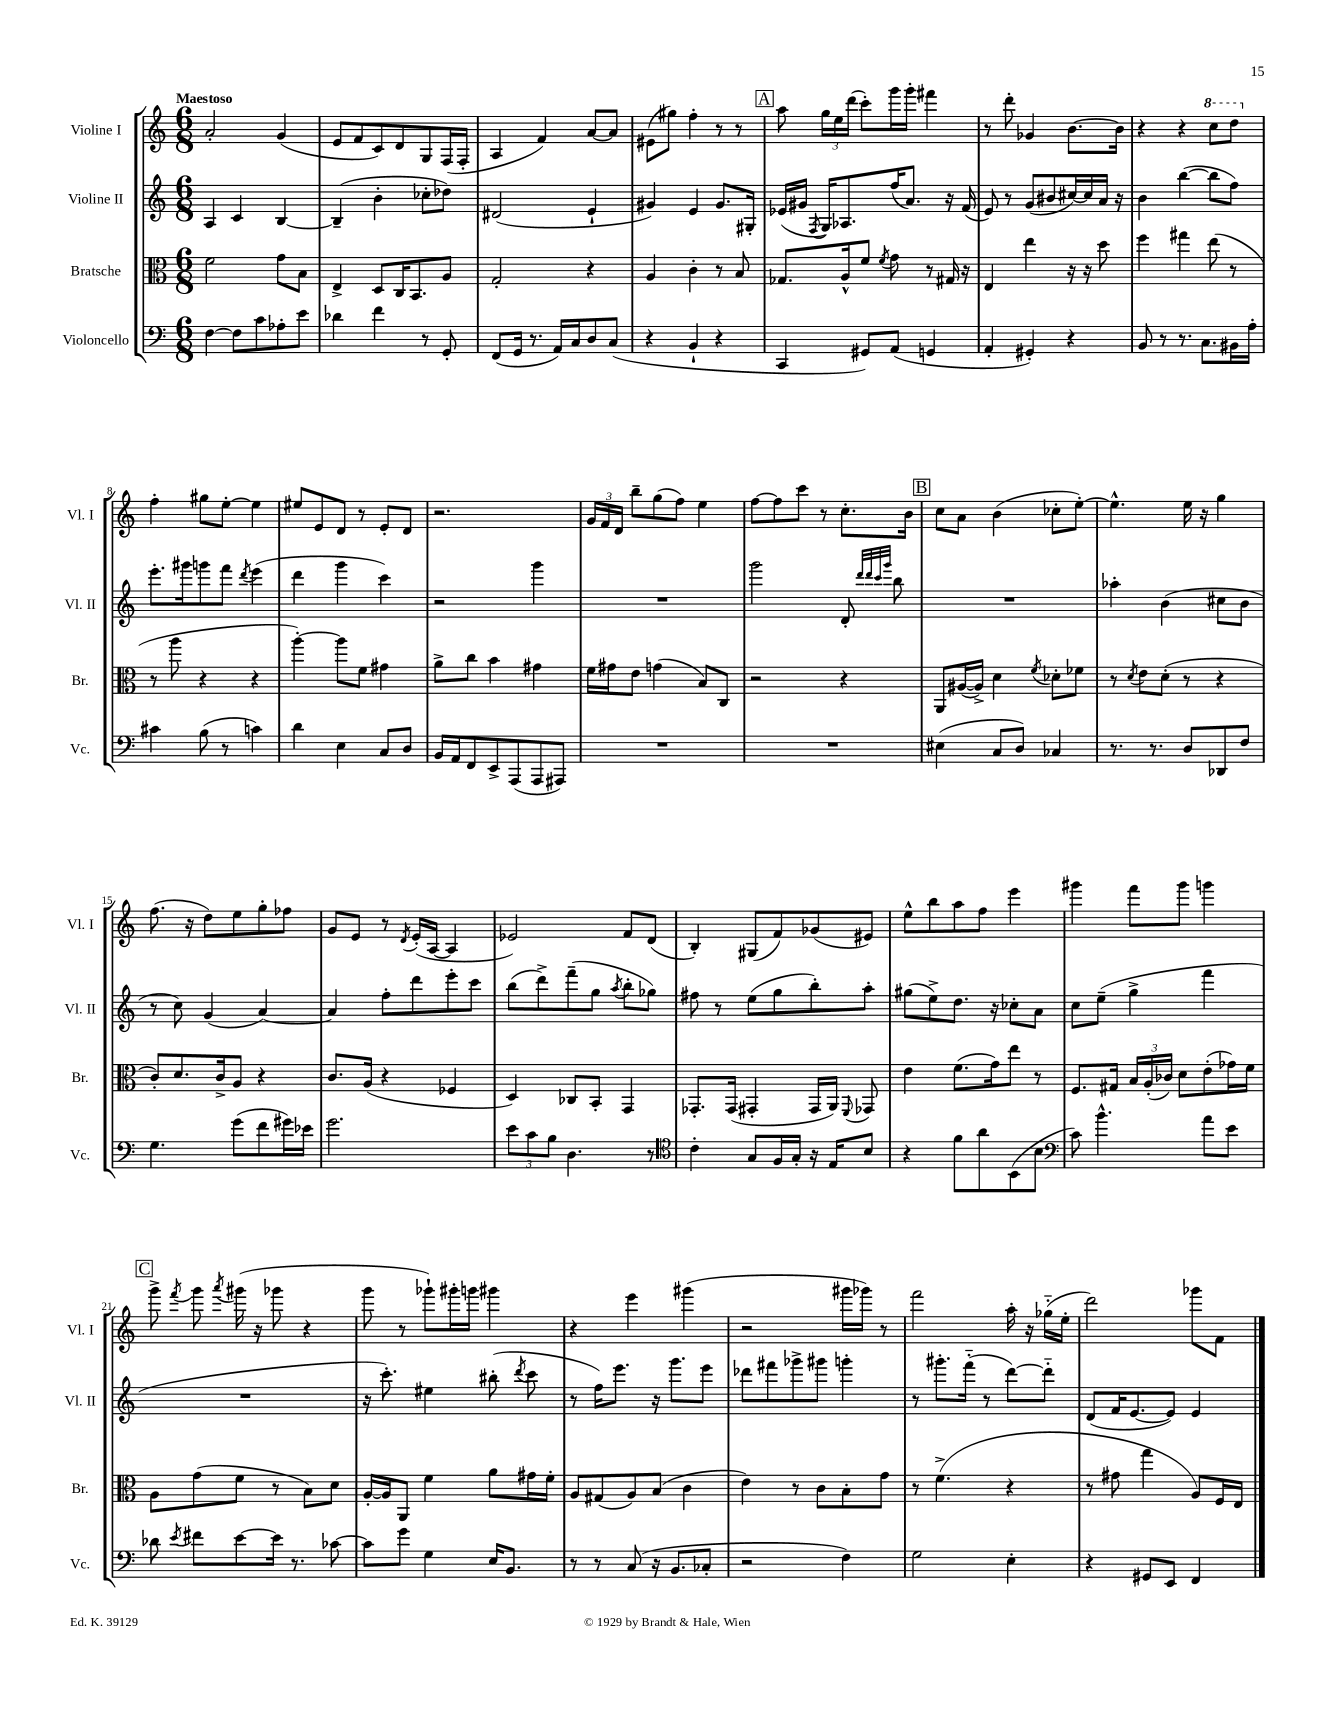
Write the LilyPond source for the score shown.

<<
\new StaffGroup <<
\new Staff = "s0" \with { instrumentName = "Violine I" shortInstrumentName = "Vl. I" } {
    \clef treble \key c \major \numericTimeSignature \time 6/8 \tempo "Maestoso"
    \autoBeamOff a'2-. g'4( |
    e'8[ f'8 c'8) d'8 g8 f16( f16]-. |
    a4 f'4) a'8[~ a'8] |
    eis'8[( gis''8]) f''4-. r8 r8 |
    \mark \markup { \box "A" } a''8 \tuplet 3/2 { g''16[ e''16 d'''16]( } c'''8[-.) g'''16 g'''16]-. fis'''4 |
    r8 d'''8-. ges'4 b'8.[~ b'16] |
    r4 r4 \ottava #1 c'''8[ d'''8] \ottava #0 |
    f''4-. gis''8[ e''8]~-. e''4 |
    eis''8[ e'8 d'8] r8 e'8[-. d'8] |
    r2. |
    \tuplet 3/2 { g'16[ f'16 d'16] } b''8[-- g''8( f''8]) e''4 |
    f''8[~ f''8 c'''8] r8 c''8.[-. b'16] |
    \mark \markup { \box "B" } c''8[ a'8] b'4( ces''8[-. e''8]~-.) |
    e''4.-^ e''16 r16 g''4 |
    f''8.( r16 d''8[) e''8 g''8-. fes''8] |
    g'8[ e'8] r8 \acciaccatura { d'8 } e'16[-.( a16]~ a4 |
    ees'2) f'8[ d'8]( |
    b4-.) gis8[( f'8) ges'8( eis'8]) |
    e''8[-^ b''8 a''8 f''8] e'''4 |
    gis'''4 f'''8[ gis'''8] g'''4 |
    \mark \markup { \box "C" } g'''8-> \acciaccatura { f'''8 } g'''8 \acciaccatura { a'''8 } gis'''16( r16 ges'''8 r4 |
    g'''8 r8 ges'''8[-!) gis'''16-. g'''16] gis'''4 |
    r4 e'''4 gis'''4( |
    r2 gis'''16[ ges'''16]) r8 |
    f'''2 a''16-. r16 ges''16[-_( e''16]-. |
    d'''2) ges'''8[ f'8] \bar "|." |
}
\new Staff = "s1" \with { instrumentName = "Violine II" shortInstrumentName = "Vl. II" } {
    \clef treble \key c \major \numericTimeSignature \time 6/8
    \autoBeamOff a4 c'4 b4~ |
    b4--( b'4-. ces''8[-. des''8]) |
    dis'2( e'4-! |
    gis'4) e'4 gis'8.[ gis16]-. |
    \mark \markup { \box "A" } ees'16[( gis'16] \acciaccatura { f8 } g16[) aes8. f''16( a'8.]) r16 f'16( |
    e'8) r8 g'8[( bis'8 cis''16~) cis''16 a'16] r16 |
    b'4 b''4~( b''8[ f''8]) |
    e'''8.[-. gis'''16 g'''8 f'''8] \acciaccatura { d'''8 } e'''4( |
    d'''4 g'''4 c'''4) |
    r2 g'''4 |
    R2. |
    g'''2 d'8-. \grace { d'''32[ d'''32 c'''32 g'''32] } b''8 |
    \mark \markup { \box "B" } R2. |
    aes''4-. b'4( cis''8[ b'8] |
    r8 c''8) g'4( a'4~) |
    a'4 f''8[-. d'''8 e'''8-. c'''8] |
    b''8[( d'''8->) f'''8--( g''8] \acciaccatura { a''8 } b''8[-. ges''8]) |
    fis''8 r8 e''8[( g''8 b''8-.) a''8]-. |
    gis''8[( e''8->) d''8.] r16 ces''8[-. a'8] |
    c''8[ e''8]--( g''4-> f'''4 |
    \mark \markup { \box "C" } R2. |
    r16 c'''8.-.) eis''4 bis''8-.( \acciaccatura { d'''8 } c'''8 |
    r8 f''16[) e'''8.] r16 g'''8.[ e'''8] |
    des'''8[ fis'''8 ges'''8-> gis'''8] g'''4-. |
    r8 gis'''8.[-. f'''16]-_( r8 d'''8[~) d'''8]-_ |
    d'8[( f'16 e'8.~ e'8]) e'4 \bar "|." |
}
\new Staff = "s2" \with { instrumentName = "Bratsche" shortInstrumentName = "Br." } {
    \clef alto \key c \major \numericTimeSignature \time 6/8
    \autoBeamOff f'2 g'8[ b8] |
    e4-> d8[ c16 b,8. a8] |
    g2-. r4 |
    a4 c'4-. r8 b8 |
    \mark \markup { \box "A" } ges8.[ a16-^ f'8] \acciaccatura { f'8 } g'8 r8 gis16 r16 |
    e4 e''4 r16 r16 d''8 |
    f''4 gis''4 e''8( r8 |
    r8 a''8 r4 r4 |
    a''4~-.) a''8[ f'8] gis'4 |
    a'8[-> c''8] b'4 gis'4 |
    f'16[ gis'16 e'8] g'4( b8[) c8] |
    r2 r4 |
    \mark \markup { \box "B" } a,8[ ais16~( ais16]->) d'4 \acciaccatura { f'8 } des'8[-. fes'8] |
    r8 \acciaccatura { d'8 } e'8[ d'8]-.( r8 r4 |
    c'8[-.) d'8. c'16-> a8] r4 |
    c'8.[ a16]( r4 fes4 |
    d4) ces8[ b,8]-. g,4 |
    ges,8.[-. ges,16]( gis,4-. gis,16[ a,16]) \appoggiatura { f,8 } ges,8 |
    e'4 f'8.[( g'16) e''8] r8 |
    f8.[ gis16] \tuplet 3/2 { b16[ a16-.( ces'16]) } d'8[ e'8-.( ges'16) f'16] |
    \mark \markup { \box "C" } a8[ g'8( f'8] r8 b8[) d'8] |
    a16[~-. a16 a,8] f'4 a'8[ gis'16 f'16]-. |
    a8[ gis8( a8) b8]( c'4 |
    e'4) r8 c'8[ b8-. g'8] |
    r8 f'4.->( r4 |
    r8 gis'8 g''4 a8[) f16 e16] \bar "|." |
}
\new Staff = "s3" \with { instrumentName = "Violoncello" shortInstrumentName = "Vc." } {
    \clef bass \key c \major \numericTimeSignature \time 6/8
    \autoBeamOff f4~ f8[ c'8 aes8-. e'8] |
    des'4 f'4 r8 g,8-. |
    f,8[( g,16] r8. a,16[) c16 d8 c8]( |
    r4 b,4-! r4 |
    \mark \markup { \box "A" } c,4 gis,8[) a,8]( g,4 |
    a,4-. gis,4-.) r4 |
    b,8 r8 r8. c8.[ bis,16 a16]-. |
    cis'4 b8( r8 c'4) |
    d'4 e4 c8[ d8] |
    b,16[ a,16 f,8 e,8-> a,,8( a,,8 ais,,8]) |
    R2. |
    R2. |
    \mark \markup { \box "B" } eis4( c8[ d8]) ces4 |
    r8. r8. d8[ des,8 f8] |
    g4. g'8[( f'8 gis'16) ees'16] |
    g'2. |
    \tuplet 3/2 { e'8[ c'8 b8] } d4. r8 |
    \clef tenor c'4-. g8[ f16 g16]-. r16 e16[ b8] |
    r4 f'8[ a'8 b,8( b8] |
    \clef bass c'8) b'4.-^ a'8[ e'8] |
    \mark \markup { \box "C" } des'8 \acciaccatura { e'8 } fis'8[ e'8~ e'16] r8. ces'8~ |
    ces'8[ g'8] g4 e16[ b,8.] |
    r8 r8 c8( r16 b,8.[ ces8]-. |
    r2 f4) |
    g2 e4-. |
    r4 gis,8[ e,8] f,4 \bar "|." |
}
>>
>>
